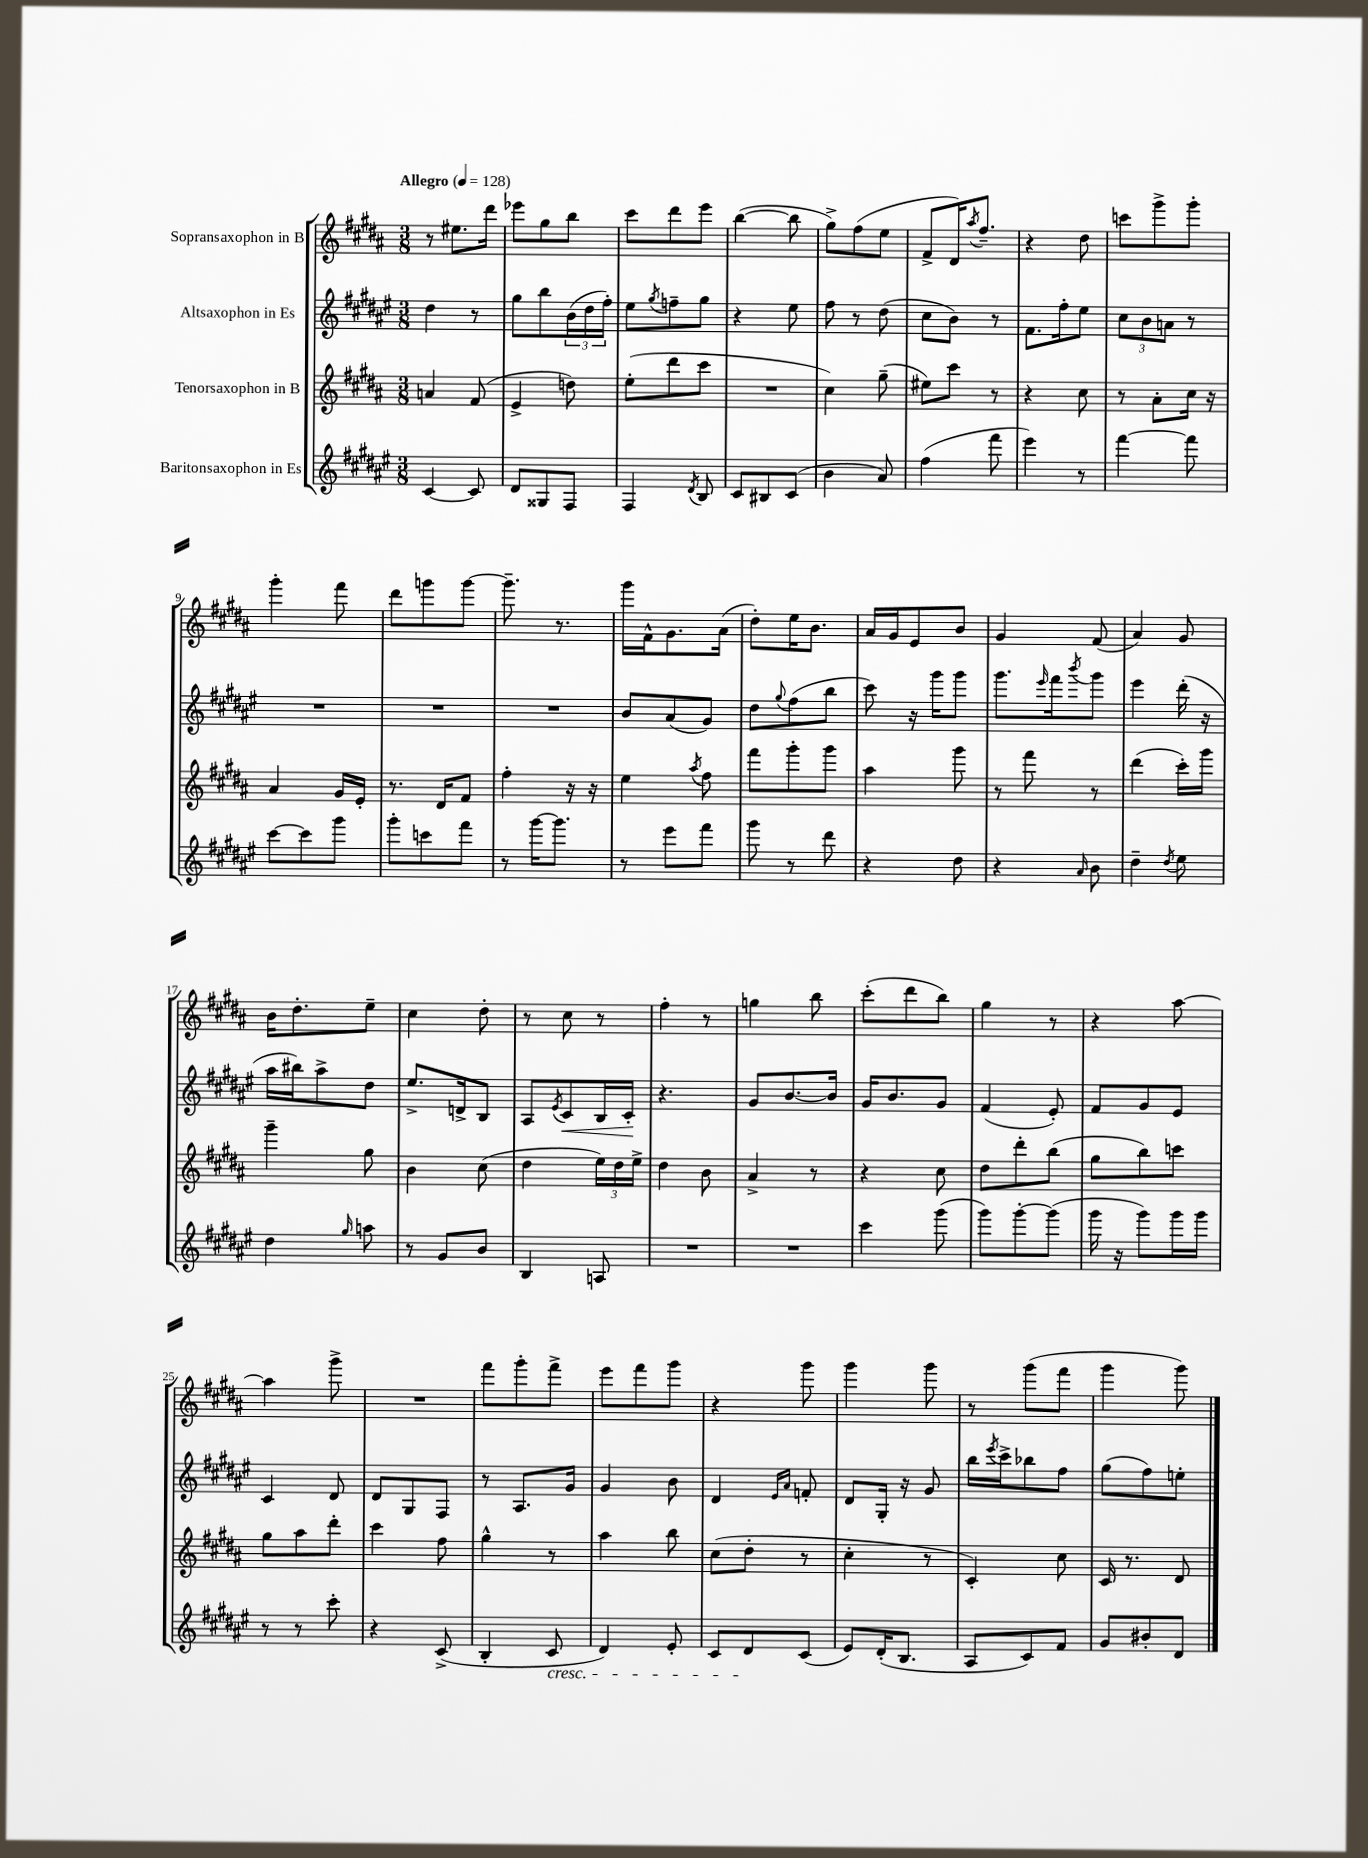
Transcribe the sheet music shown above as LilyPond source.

<<
\new StaffGroup <<
\new Staff = "s0" \with { instrumentName = "Sopransaxophon in B" } {
    \clef treble \key b \major \numericTimeSignature \time 3/8 \tempo "Allegro" 4 = 128
    r8 eis''8. dis'''16 |
    ees'''8 gis''8 b''8 |
    cis'''8 dis'''8 e'''8 |
    b''4~( b''8 |
    gis''8->) fis''8( e''8 |
    fis'8-> dis'16) \acciaccatura { ais''8 } fis''8.-- |
    r4 dis''8 |
    c'''8 gis'''8-> gis'''8-. |
    gis'''4-. fis'''8 |
    dis'''8 g'''8 g'''8~ |
    g'''8.-- r8. |
    gis'''16 fis'16-^ gis'8. ais'16( |
    dis''8-.) e''16 b'8. |
    ais'16 gis'16 e'8 b'8 |
    gis'4 fis'8( |
    ais'4) gis'8 |
    b'16 dis''8.-. e''8-- |
    cis''4 dis''8-. |
    r8 cis''8 r8 |
    fis''4-. r8 |
    g''4 b''8 |
    cis'''8-.( dis'''8 b''8) |
    gis''4 r8 |
    r4 ais''8~ |
    ais''4 gis'''8-> |
    R4. |
    fis'''8 gis'''8-. fis'''8-> |
    e'''8 fis'''8 gis'''8 |
    r4 gis'''8 |
    gis'''4 gis'''8 |
    r8 gis'''8( fis'''8 |
    gis'''4 gis'''8) \bar "|." |
}
\new Staff = "s1" \with { instrumentName = "Altsaxophon in Es" } {
    \clef treble \key fis \major \numericTimeSignature \time 3/8
    dis''4 r8 |
    gis''8 b''8 \tuplet 3/2 { b'16( dis''16 fis''16-.) } |
    eis''8 \acciaccatura { gis''8 } f''8-- gis''8 |
    r4 eis''8 |
    fis''8 r8 dis''8( |
    cis''8 b'8) r8 |
    fis'8. fis''16-. eis''8 |
    \tuplet 3/2 { cis''8 b'8 a'8 } r8 |
    R4. |
    R4. |
    R4. |
    b'8 ais'8( gis'8) |
    dis''8 \appoggiatura { gis''8 } fis''8( b''8 |
    cis'''8) r16 gis'''16 gis'''8 |
    gis'''8. \grace { eis'''16 } fis'''16 \acciaccatura { b'''8 } gis'''8 |
    eis'''4 dis'''16-.( r16 |
    ais''16 bis''16) ais''8-> dis''8 |
    eis''8.-> d'16-> b8 |
    ais8 \acciaccatura { eis'8 } cis'8\< b16 cis'16-.\! |
    r4. |
    gis'8 b'8.~ b'16 |
    gis'16 b'8. gis'8 |
    fis'4( eis'8-.) |
    fis'8 gis'8 eis'8 |
    cis'4 dis'8 |
    dis'8 gis8 fis8 |
    r8 ais8. gis'16 |
    gis'4 b'8 |
    dis'4 \grace { eis'16 ais'16 } f'8-. |
    dis'8 gis16-. r16 gis'8 |
    b''16 \acciaccatura { eis'''8 } cis'''16-> bes''8 fis''8 |
    gis''8( fis''8) e''8-. \bar "|." |
}
\new Staff = "s2" \with { instrumentName = "Tenorsaxophon in B" } {
    \clef treble \key b \major \numericTimeSignature \time 3/8
    a'4 fis'8( |
    e'4-> d''8) |
    e''8-.( dis'''8 cis'''8 |
    R4. |
    cis''4) gis''8--( |
    eis''8) cis'''8 r8 |
    r4 cis''8 |
    r8 ais'8-. cis''16 r16 |
    ais'4 gis'16 e'16-. |
    r8. dis'16 fis'8 |
    fis''4-. r16 r16 |
    e''4 \acciaccatura { ais''8 } fis''8 |
    fis'''8 gis'''8-. gis'''8 |
    ais''4 gis'''8 |
    r8 fis'''8 r8 |
    dis'''4( cis'''16-.) gis'''16 |
    gis'''4-- gis''8 |
    b'4 cis''8( |
    dis''4 \tuplet 3/2 { e''16) dis''16 e''16-> } |
    dis''4 b'8 |
    ais'4-> r8 |
    r4 cis''8 |
    dis''8 dis'''8-. b''8( |
    gis''8 b''8) c'''8 |
    gis''8 ais''8 dis'''8-. |
    cis'''4 fis''8 |
    gis''4-^ r8 |
    ais''4 b''8 |
    cis''8( dis''8-. r8 |
    cis''4-. r8 |
    cis'4-.) cis''8 |
    cis'16 r8. dis'8 \bar "|." |
}
\new Staff = "s3" \with { instrumentName = "Baritonsaxophon in Es" } {
    \clef treble \key fis \major \numericTimeSignature \time 3/8
    cis'4~ cis'8 |
    dis'8 gisis8 fis8 |
    fis4 \acciaccatura { dis'8 } b8 |
    cis'8 bis8 cis'8( |
    b'4 ais'8) |
    fis''4( fis'''8 |
    eis'''4) r8 |
    fis'''4~ fis'''8 |
    cis'''8~ cis'''8 gis'''8 |
    gis'''8-. c'''8 fis'''8 |
    r8 gis'''16~ gis'''8. |
    r8 eis'''8 fis'''8 |
    gis'''8 r8 dis'''8 |
    r4 dis''8 |
    r4 \grace { ais'16 } b'8 |
    dis''4-- \acciaccatura { dis''8 } eis''8 |
    dis''4 \grace { gis''16 } a''8 |
    r8 gis'8 b'8 |
    b4 a8 |
    R4. |
    R4. |
    cis'''4 gis'''8( |
    gis'''8) gis'''8~-. gis'''8( |
    gis'''16 r16 gis'''8) gis'''16 gis'''16 |
    r8 r8 cis'''8-. |
    r4 cis'8->( |
    b4-. cis'8\cresc |
    dis'4) eis'8-. |
    cis'8 dis'8\! cis'8( |
    eis'8) dis'16-.( b8. |
    ais8 cis'8) fis'8 |
    gis'8 bis'8-. dis'8 \bar "|." |
}
>>
>>
